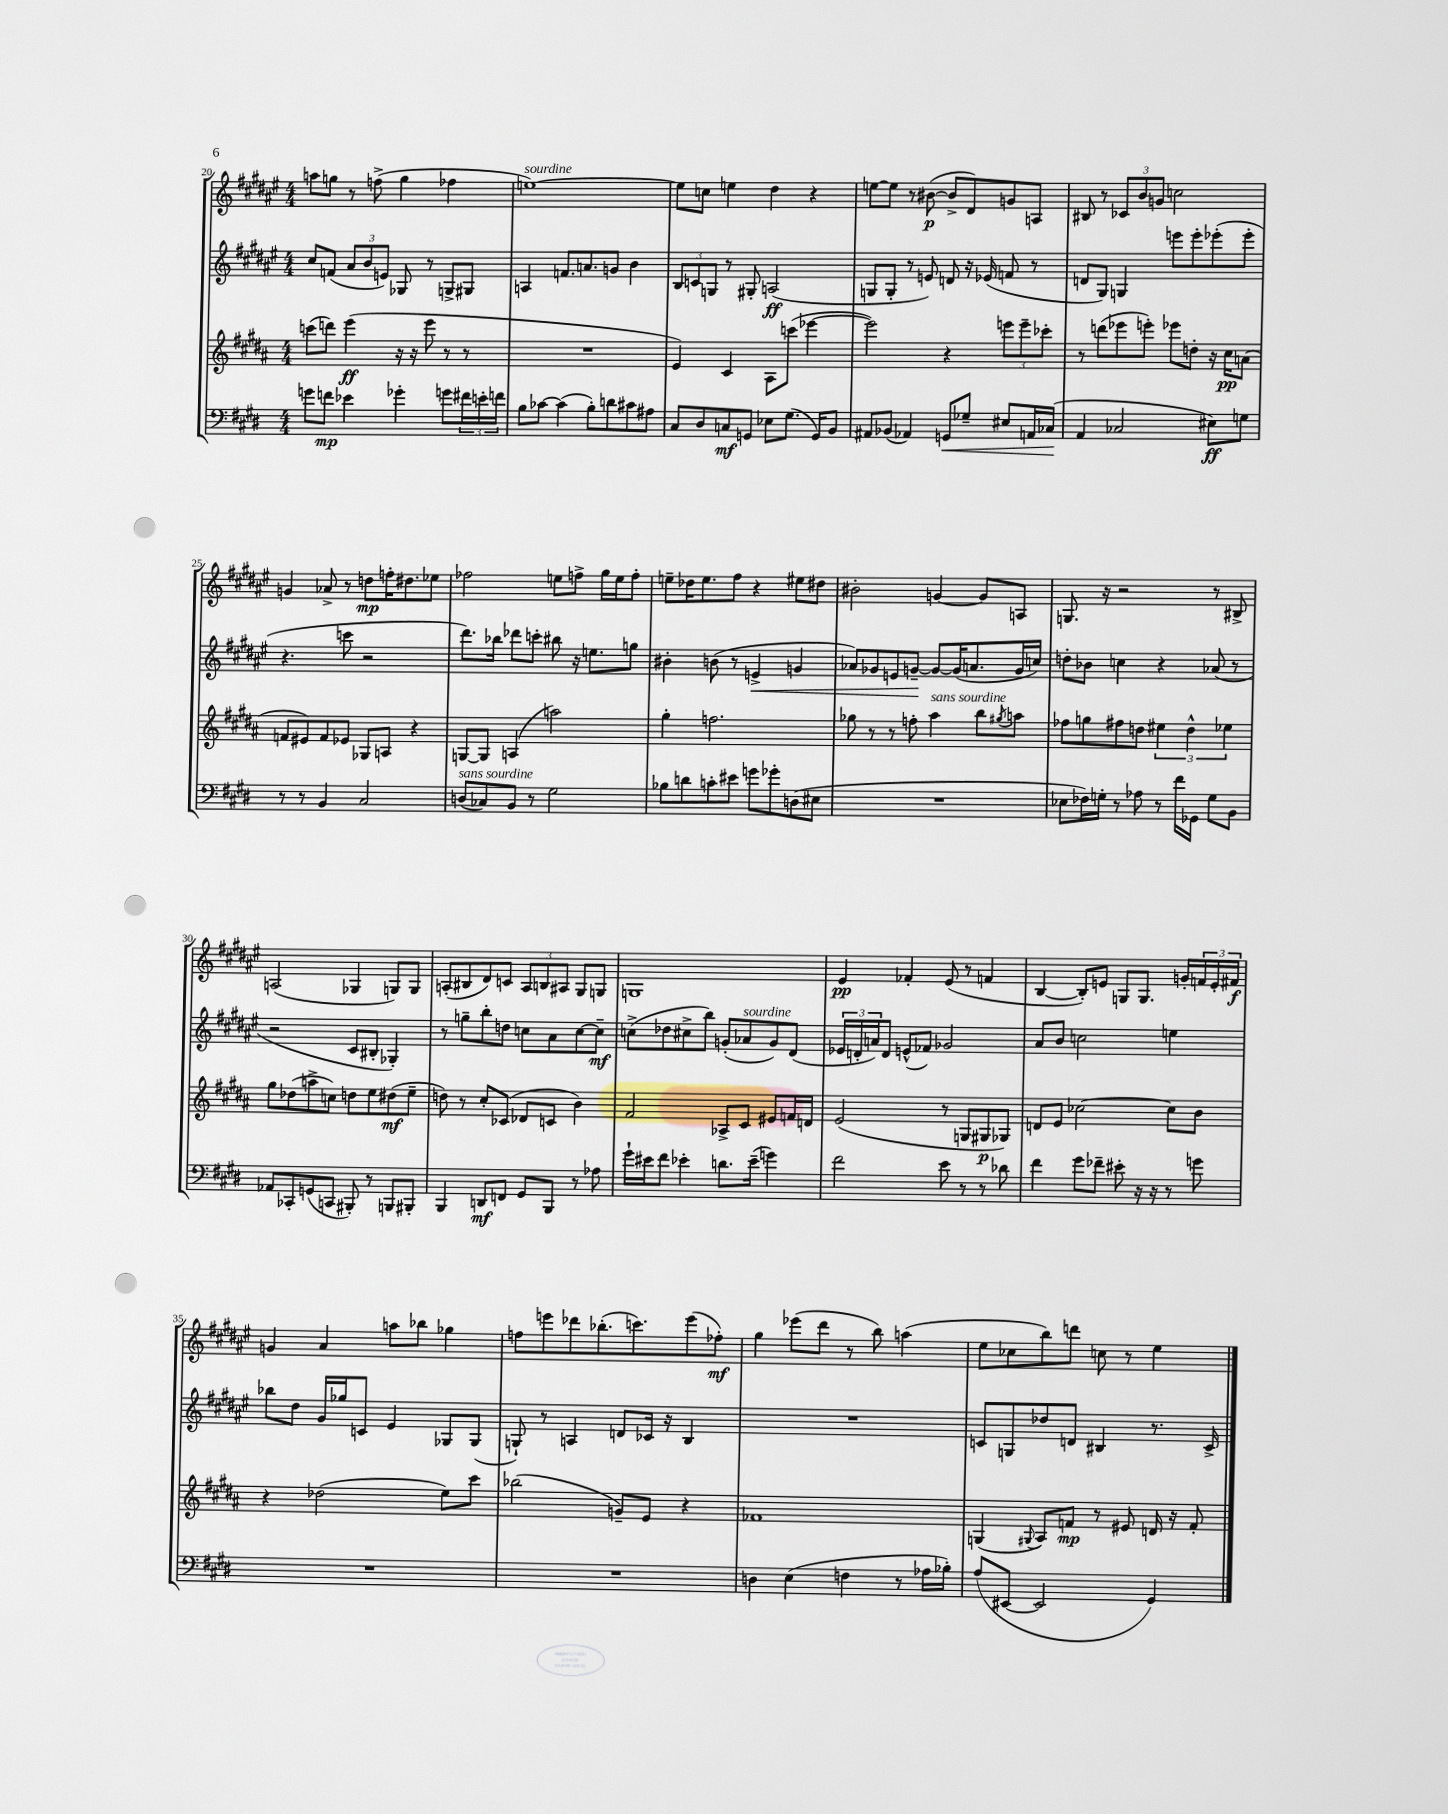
<<
\new StaffGroup <<
\new Staff = "s0" {
    \clef treble \key fis \major \numericTimeSignature \time 4/4
    a''8 g''8 r8 f''8->( g''4 fes''4 |
    e''1~^\markup { \italic "sourdine" }) |
    e''8 c''8 e''4 dis''4 r4 |
    e''8~ e''8 r8 bis'8~\p( bis'8-> dis'8) g'8 a8 |
    bis8 r8 \tuplet 3/2 { ces'8 b'8 g'8 } c''2 |
    g'4 aes'8-> r8 d''8\mp f''16-. dis''8. ees''8 |
    fes''2 e''8 f''8-> gis''16 e''16 f''8-. |
    e''8-- des''16 e''8. fis''8 r4 eis''8 dis''8 |
    bis'2-. g'4~ g'8 a8 |
    g8. r16 r2 r8 bis8-> |
    a2( ges4 g8) g8 |
    a8-.( bis8 dis'8) c'8 \tuplet 3/2 { a8 b8 ais8 } gis8 g8 |
    g1 |
    eis'4\pp fes'4-. eis'8( r8 f'4 |
    b4~ b8-.) e'8 g8 g8. g'16-. \tuplet 3/2 { f'16 e'16-. fis'16\f } |
    g'4 ais'4 a''8 bes''8 ges''4 |
    f''8 e'''8 des'''8 bes''8.-.( c'''8.) e'''8( fes''8-.\mf) |
    gis''4 ees'''8( dis'''8 r8 b''8) a''4( |
    eis''8 ces''8 b''8) d'''8 c''8 r8 eis''4 \bar "|." |
}
\new Staff = "s1" {
    \clef treble \key fis \major \numericTimeSignature \time 4/4
    cis''8 f'8( \tuplet 3/2 { ais'8 b'8 e'8) } ges8 r8 g8-> gis8 |
    a4 f'8. a'8. g'8 b'4 |
    \tuplet 3/2 { b8 c'8 g8 } r8 gis8-. a2\ff( |
    g8 g8-. r8 e'8) d'8 r16 ees'16( f'8 r8 |
    d'8 gis8) g4 e'''8 e'''8-. ees'''8-.( ees'''8-. |
    r4. c'''8 r2 |
    dis'''8.) bes''16 des'''8 c'''8-. bis''8 r16 e''8. g''8 |
    bis'4-. b'8( r8 e'4->\< g'4 |
    aes'8) ges'8 e'8 g'8~--\! g'8~ g'16( a'8. g'16 c''16) |
    d''8-. bes'8 c''4 r4 aes'8( r8 |
    r2 cis'8 bis8-. ges4-.) |
    r8 g''8-- b''8-. d''8 c''8 ais'8 c''8~ c''8--\mf |
    c''8->( des''8 cis''8-> b''8) g'8-.( aes'8^\markup { \italic "sourdine" } g'8) dis'8( |
    \tuplet 3/2 { ees'16 d'16-. a'16) } d'8 e'8-^( fes'8) ges'2 |
    ais'8 b'8 c''2 e''4 |
    bes''8 dis''8 gis'16 ges''16 c'8 eis'4 ges8 ges8( |
    g8-!) r8 a4 d'8 ces'16 r16 b4 |
    R1 |
    c'8 g8 des''8 d'8 bis4 r8. c'16-> \bar "|." |
}
\new Staff = "s2" {
    \clef treble \key b \major \numericTimeSignature \time 4/4
    c'''8( d'''8) e'''4\ff( r16 r16 e'''8 r8 r8 |
    R1 |
    e'4) cis'4 ais8 c'''8( ees'''4~ |
    ees'''2) r4 \tuplet 3/2 { e'''8 e'''8-- ces'''8-. } |
    r8 d'''8( ees'''8 e'''8-.) ees'''8 d''8-. r16 cis''16\pp a'8( |
    f'8 eis'8) f'8 ees'8 ges8 a8 r4 |
    g8~ g8 a4( a''2) |
    gis''4-. f''2. |
    ges''8 r8 r8 f''8-. ais''4^\markup { \italic "sans sourdine" } b''8 \acciaccatura { gis''8 } a''8 |
    fes''8 g''8 fis''8 d''8 \tuplet 3/2 { eis''4 d''4-^ ees''4 } |
    gis''8 des''8( a''8-> c''8) d''8 e''8 dis''8\mf( e''8-- |
    d''8) r8 cis''8-. ces'8( des'8 c'8 b'4) |
    fis'2 aes8-> cis'8 eis'8 f'16 d'16 |
    e'2( r8 g8 gis8\p ges8) |
    d'8 e'8 ces''2~ ces''8 b'8 |
    r4 des''2( e''8) cis'''8 |
    bes''2( g'8--) e'8 r4 |
    fes'1 |
    g4( \appoggiatura { gis8 } ais8) f'8\mp r8 eis'8 d'16 r16 f'8-. \bar "|." |
}
\new Staff = "s3" {
    \clef bass \key e \major \numericTimeSignature \time 4/4
    g'8 f'8\mp ees'4 ges'4-. g'8 \tuplet 3/2 { fis'16 e'16-. f'16 } |
    b8 ces'8~ ces'4( b8-.) d'8 cis'8 ais8 |
    cis8 dis8 c8\mf g,8 ees8 gis8.( g,16) b,8 |
    ais,8 bes,8( aes,4) g,8\< ges8-- eis8 a,16 ces16\!( |
    a,4 ces2 eis8\ff) g8 |
    r8 r8 b,4 cis2 |
    d8^\markup { \italic "sans sourdine" }( ces8) b,8 r8 gis2 |
    bes8 d'8 c'8-. eis'8 g'8 ges'8-. d8( eis8 |
    R1 |
    ees8 fes16) g16-. r8 aes8 r8 fis'16 ges,16 g8 b,8 |
    aes,8 ces,8-. g,8( c,8 bis,,8-.) r8 b,,8 bis,,8-. |
    b,,4 d,8\mf f,8 gis,8 b,,8 r8 aes8 |
    gis'16-! eis'16 fis'8 ees'4-. d'8. ees'16--( g'4) |
    fis'2 e'8 r8 r8 des'8 |
    fis'4 gis'8 fes'8-- eis'8-. r16 r16 r8 g'8 |
    R1 |
    R1 |
    d4 e4( f4 r8 aes16 bes16-.) |
    a8( eis,8~ eis,2 gis,4) \bar "|." |
}
>>
>>
\layout { \context { \Score currentBarNumber = #20 } }
